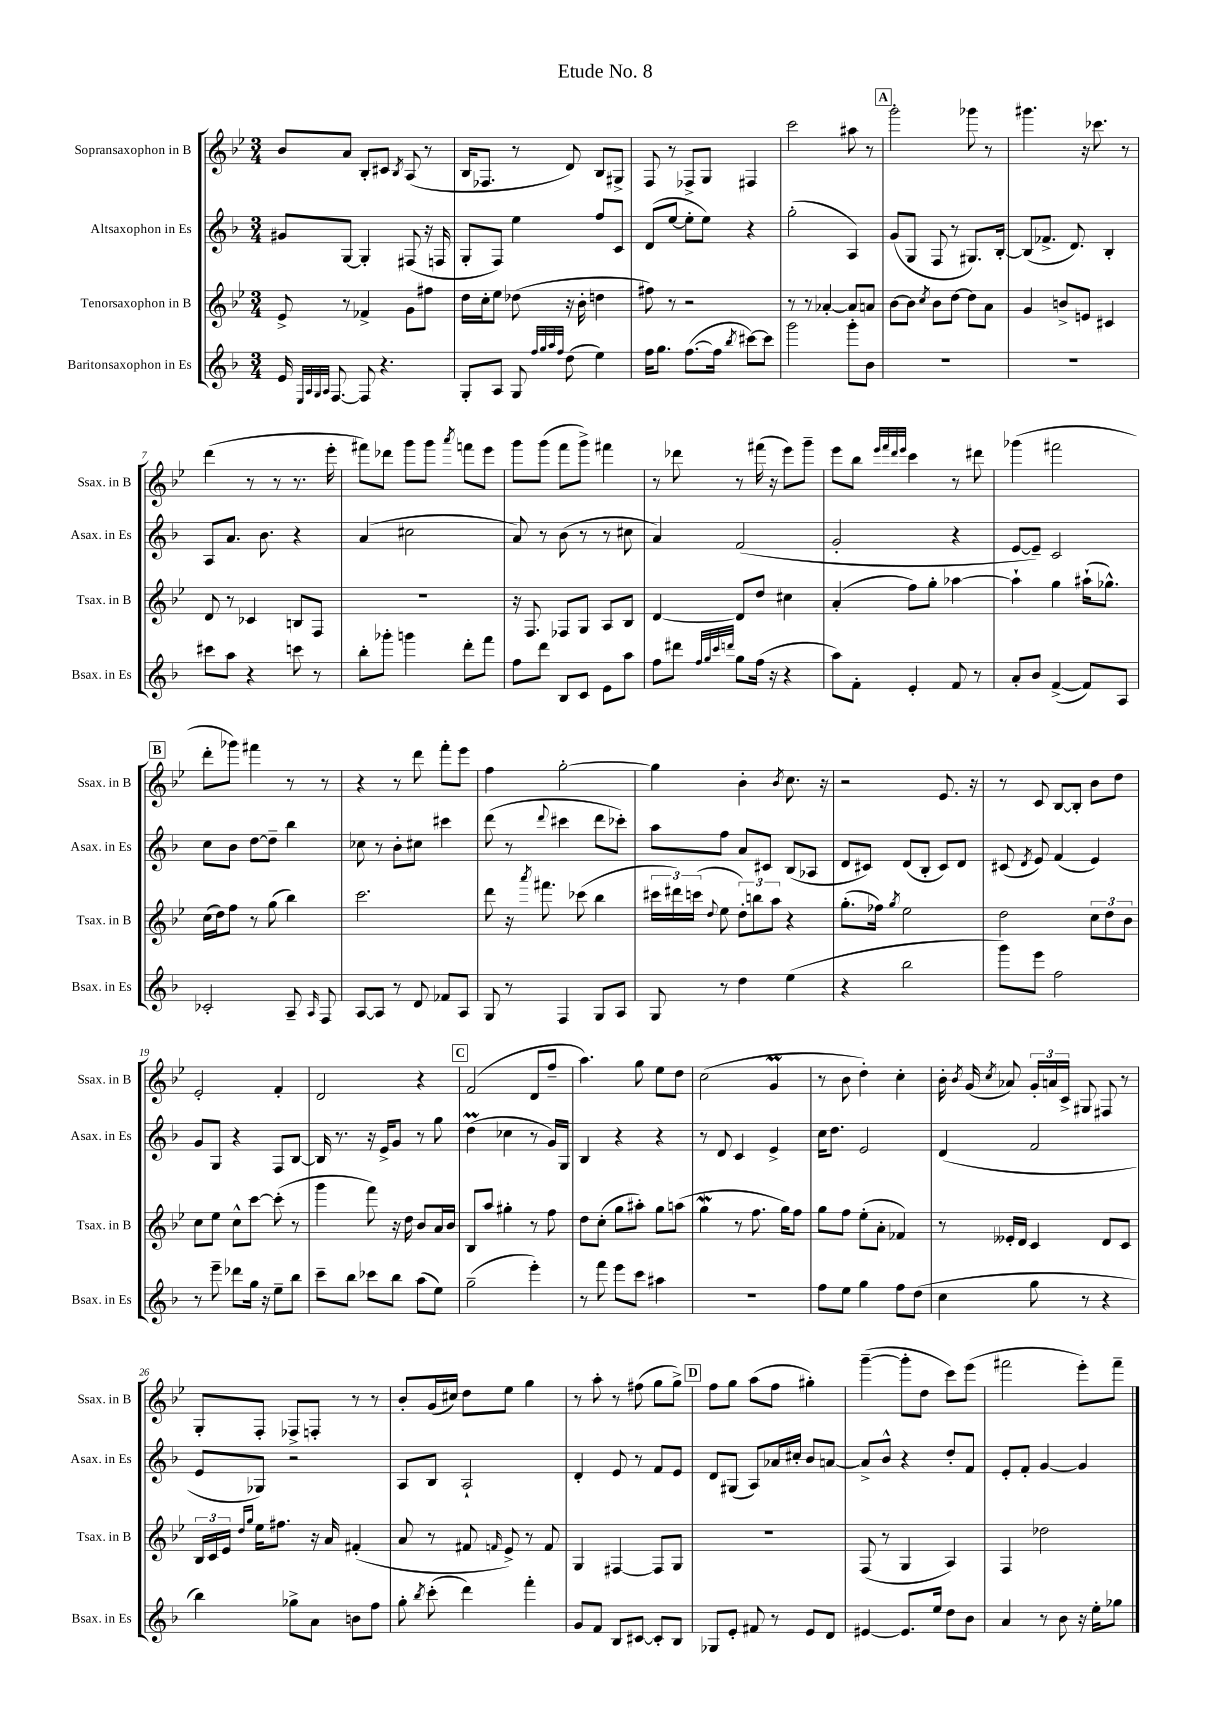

**kern	**kern	**kern	**kern
*part4	*part3	*part2	*part1
*staff4	*staff3	*staff2	*staff1
*I"Baritonsaxophon in Es	*I"Tenorsaxophon in B	*I"Altsaxophon in Es	*I"Sopransaxophon in B
*I'Bsax. in Es	*I'Tsax. in B	*I'Asax. in Es	*I'Ssax. in B
*clefG2	*clefG2	*clefG2	*clefG2
*k[b-]	*k[b-e-]	*k[b-]	*k[b-e-]
*M3/4	*M3/4	*M3/4	*M3/4
=1	=1	=1	=1
16e/	8e-^/	8g#X/L	8b-/L
32qqE/LLL	.	.	.
32qqA/	.	.	.
32qqG/	.	.	.
32qqA/JJJ	.	.	.
[8.F/	.	.	.
.	8r	[8G/J	8a/J
8F/]	4f-X^/	4G'/]	8B-'/L
4.r	.	.	8c#X/J
.	.	.	8qB-/
.	8g\L	(8F#X/	(8A/
.	8ff#X\J	16r	8r
.	.	16Fn/	.
=2	=2	=2	=2
8G'/L	16dd\LL	8G'/L	16B-/KL
.	16cc'\J	.	8.F-X/J
8A/J	8ee-\J	8F/J)	.
8G/	(8dd-X\	4ee\	8r
32qqff/LLL	.	.	.
32qqgg/	.	.	.
32qqaa/	.	.	.
32qqff/JJJ	.	.	.
(8dd\	16r	.	8d/)
.	16b-'\	.	.
4ee\)	4ddn\	8ff/L	8B-/L
.	.	8c/J	8G#X^/J
=3	=3	=3	=3
16ff\KL	8ff#X\)	(8d/L	8F/
8.gg\J	.	.	.
.	8r	[8ee/J	8r
([8.ff\L	2r	8ee'\L]	8F-X^/L
.	.	8ee\J)	8G/J
16ff\Jk]	.	.	.
8qbb-/	.	.	.
[8ccc#X\L)	.	4r	4F#X/
8ccc#\J]	.	.	.
=4	=4	=4	=4
2ggg\	8r	(2gg'\	2ccc\
.	8r	.	.
.	[4a-X'/	.	.
8ggg'\L	8a-/L]	4A/)	8aa#X\
8b-\J	8an/J	.	8r
!!LO:REH:place=s1:t=A
=5	=5	=5	=5
2.r	[8b-\L	(8g/L	2ggg'\
.	8b-\J]	8G/J	.
.	8qcc/	.	.
.	8b-\L	8F/	.
.	[8dd\J	8r	.
.	8dd\L]	8.G#X/L)	8ggg-X\
.	8a\J	.	8r
.	.	[16B-'/Jk	.
=6	=6	=6	=6
2.r	4g/	(8B-/L]	4.ggg#X\
.	.	8.f-X^/J	.
.	8bn^/L	.	.
.	.	8.d/)	.
.	8en/J	.	16r
.	.	.	8.ccc-X\
.	4c#X/	4B-'/	.
.	.	.	8r
!!LO:LB:g=z
=7	=7	=7	=7
8ccc#X\L	8d/	8A/L	(4ddd\
8aa\J	8r	8.a/J	.
4r	4c-X/	.	8r
.	.	8.b-\	.
.	.	.	8r
8cccn\	8Bn/L	4r	8.r
8r	8F/J	.	.
.	.	.	16eee-'\
=8	=8	=8	=8
8bb-'\L	2.r	(4a/	8fff#X\L)
8ggg-X'\J	.	.	8ddd-X\J
4gggn\	.	2cc#X\	8ggg\L
.	.	.	8ggg\J
.	.	.	8qaaa/
8ddd'\L	.	.	8fffn\L
8fff\J	.	.	8eee-\J
=9	=9	=9	=9
8ff\L	16r	8a/)	8ggg\L
.	8.F/	.	.
8ddd\J	.	8r	(8ggg\J
8B-/L	8F-X/L	(8b-\	8fff\L
8c/J	8G/J	8r	8ggg^\J)
8e\L	8A/L	8r	4fff#X\
8aa\J	8B-/J	8cc#X\	.
=10	=10	=10	=10
8ff\L	[4d/	4a/)	8r
8ddd#X\J	.	.	8ddd-X\
32qqff/LLL	.	.	.
32qqgg/	.	.	.
32qqccc/	.	.	.
32qqdddn/JJJ	.	.	.
8gg\L	8d/L]	(2f/	8r
(16ff\Jk	8dd/J	.	(16fff#X\
16r	.	.	16r
4r	4cc#X\	.	8eee-\L)
.	.	.	8ggg~\J
=11	=11	=11	=11
8aa\L)	(4a'/	2g'/	8eee-\L
8f'\J	.	.	8bb-\J
.	.	.	32qqeee-/LLL
.	.	.	32qqfff/
.	.	.	32qqddd/
.	.	.	32qqeee-/JJJ
4e'/	8ff\L)	.	4ccc\
.	8gg'\J	.	.
8f/	[4aa-X\	4r	8r
8r	.	.	8ddd#X\
=12	=12	=12	=12
8a'/L	4aa-`\]	[8e/L	(4ggg-X\
8b-/J	.	8e~/J])	.
([4f^/	4gg\	2c/	2fff#X\
8f/L])	(16aa#X`\KL	.	.
.	8.gg-X^^\J)	.	.
8A/J	.	.	.
!!LO:LB:g=z
!!LO:REH:place=s1:t=B
=13	=13	=13	=13
2c-X'/	(16cc\LL	8cc\L	8ddd'\L
.	16dd\J)	.	.
.	8ff\J	8b-\J	8ggg-X\J)
.	8r	[8dd\L	4fff#X\
.	(8gg\	8dd~\J]	.
8A~/	4bb-\)	4bb-\	8r
16qqA/	.	.	.
8F/	.	.	8r
=14	=14	=14	=14
[8A/L	2.ccc\	8cc-X\	4r
8A/J]	.	8r	.
8r	.	8b-'\L	8r
8d/	.	8cc#X\J	8ddd\
8f-X/L	.	4ccc#X\	8fff'\L
8A/J	.	.	8eee-\J
=15	=15	=15	=15
8G/	8ddd\	(8ddd\	4ff\
8r	16r	8r	.
.	8qaaa/	.	.
.	8.fff#X\	.	.
.	.	8qqddd/	.
4F/	.	4ccc#X\	[2gg'\
.	(8ccc-X\	.	.
8G/L	4bb-\	8ddd\L	.
8A/J	.	8ccc-X'\J)	.
=16	=16	=16	=16
8G/	24ccc#X\LL	8aa\L	4gg\]
.	24ddd#X\)	.	.
.	(24cccn\JJ	.	.
.	8qqdd/	.	.
8r	8ee-\	8ff\J	.
4dd\	12dd'\L)	8a/L	4b-'\
.	12bbn\	.	.
.	.	8c#X/J	.
.	12aa\J	.	.
.	.	.	8qb-/
(4ee\	4r	(8B-/L	8.cc\
.	.	8A-X/J	.
.	.	.	16r
=17	=17	=17	=17
4r	(8.gg'\L	8d/L	2r
.	.	8c#X/J)	.
.	16ff-X\Jk)	.	.
.	8qgg/	.	.
2bb-\	2ee-\	(8d/L	.
.	.	8B-'/J	.
.	.	8c#/L)	8.e-/
.	.	8d/J	.
.	.	.	16r
=18	=18	=18	=18
8ggg\L)	2dd\	(8c#X/	8r
.	.	8qd/	.
8eee\J	.	8e/)	8c/
2ff\	.	(4f/	[8B-/L
.	.	.	8B-'/J]
.	12cc\L	4e/)	8b-\L
.	12dd\	.	.
.	.	.	8dd\J
.	12b-\J	.	.
!!LO:LB:g=z
=19	=19	=19	=19
8r	8cc\L	8g/L	2e-'/
8eee~\	8ee-\J	8G/J	.
8ddd-X\L	8cc^^\L	4r	.
16gg\Jk	[8ccc\J	.	.
16r	.	.	.
8ee~\L	(8ccc'\]	8F/L	4f'/
8bb-\J	8r	[8B-/J	.
=20	=20	=20	=20
8ccc~\L	4ggg\	16B-/]	2d/
.	.	8.r	.
8bb-\J	.	.	.
8ccc-X\L	8fff\)	16r	.
.	.	16e^/KL	.
8bb-\J	16r	8g/J	.
.	16dd\	.	.
(8aa\L	8b-/L	8r	4r
8ee\J)	16a/L	8gg\	.
.	16b-/JJ	.	.
!!LO:REH:place=s1:t=C
=21	=21	=21	=21
(2gg~\	8B-/L	(4ddM\	(2f/
.	8aa/J	.	.
.	4gg#X'\	4cc-X\	.
4eee'\)	8r	8r	8d/L
.	8ff\	16g/LL)	8ff~/J
.	.	16G/JJ	.
=22	=22	=22	=22
8r	8dd\L	4B-/	4.aa\)
8fff\	(8cc'\J	.	.
8eee\L	8gg\L	4r	.
8ccc\J	8aa#X'\J)	.	8gg\
4aa#X\	8gg\L	4r	8ee-\L
.	(8aan\J	.	8dd\J
=23	=23	=23	=23
2.r	4ggW\	8r	(2cc\
.	.	8d/	.
.	8r	4c/	.
.	8.ff\	.	.
.	.	4e^/	4gM/
.	16gg\KL)	.	.
.	8ff\J	.	.
=24	=24	=24	=24
8ff\L	8gg\L	16cc\KL	8r
.	.	8.dd\J	.
8ee\J	8ff\J	.	8b-\
4gg\	(8ee-'\L	2e/	4dd'\)
.	8a'\J	.	.
8ff\L	4f-X/)	.	4cc'\
(8dd\J	.	.	.
=25	=25	=25	=25
4cc\	8r	(4d/	16b-'\
.	.	.	8qb-/
.	.	.	(16g/
.	.	.	8qcc/
.	16e--X'/LL	.	8a-X/)
.	16d/JJ	.	.
8gg\	4c/	2f/	24g'/LL
.	.	.	24an/
.	.	.	24c^/JJ
8r	.	.	8G#X/
4r	8d/L	.	8F#X/
.	8c/J	.	8r
!!LO:LB:g=z
=26	=26	=26	=26
4bb-\)	24B-/LL	8e/L	8G'/L
.	24c/	.	.
.	24e-/JJ	.	.
.	16qqdd/LL	.	.
.	16qqgg/JJ	.	.
.	16ee-\KL	8G-X/J)	8F'/J
.	8.ff#X\J	.	.
8gg-X^\L	.	2r	8F-X^/L
8a\J	16r	.	8Fn'/J
.	16a/	.	.
8bn\L	(4f#X'/	.	8r
8ff\J	.	.	8r
=27	=27	=27	=27
8gg'\	8a/	8A/L	8b-'/L
8qbb-/	.	.	.
(8ccc'\	8r	8B-/J	(16g/L
.	.	.	16cc#X/JJ)
4ddd\)	8f#X/	2A`/	8dd\L
.	16qqfn/	.	.
.	8e-^/)	.	8ee-\J
4fff'\	8r	.	4gg\
.	8f/	.	.
=28	=28	=28	=28
8g/L	4G/	4d'/	8r
8f/J	.	.	8aa'\
8B-/L	[4F#X/	8e/	8r
[8c#X/J	.	8r	(8ff#X\
8c#'/L]	8F#/L]	8f/L	8gg\L
8B-/J	8G/J	8e/J	8gg^\J)
!!LO:REH:place=s1:t=D
=29	=29	=29	=29
8G-X/L	2.r	8d/L	8ff\L
8e'/J	.	(8G#X/J	8gg\J
8f#X/	.	8A/L)	(8aa\L
8r	.	16a-X/L	8ff\J
.	.	16cc#X'/JJ	.
8e/L	.	8b-/L	4gg#X'\)
8d/J	.	[8an/J	.
=30	=30	=30	=30
[4e#X/	(8F/	8a^/L]	([4ggg~\
.	8r	8b-^^/J	.
8.e#/L]	4G/	4r	8ggg'\L]
.	.	.	8dd\J
16ee/Jk	.	.	.
8dd\L	4A/)	8dd'/L	8ccc\L)
8b-\J	.	8f/J	(8eee-\J
=31	=31	=31	=31
4a/	4F/	8e'/L	2fff#X\
.	.	8f'/J	.
8r	2dd-X\	[4g/	.
8b-\	.	.	.
16r	.	4g/]	8eee-'\L)
16ee'\KL	.	.	.
8gg-X\J	.	.	8fff#~\J
==	==	==	==
*-	*-	*-	*-
